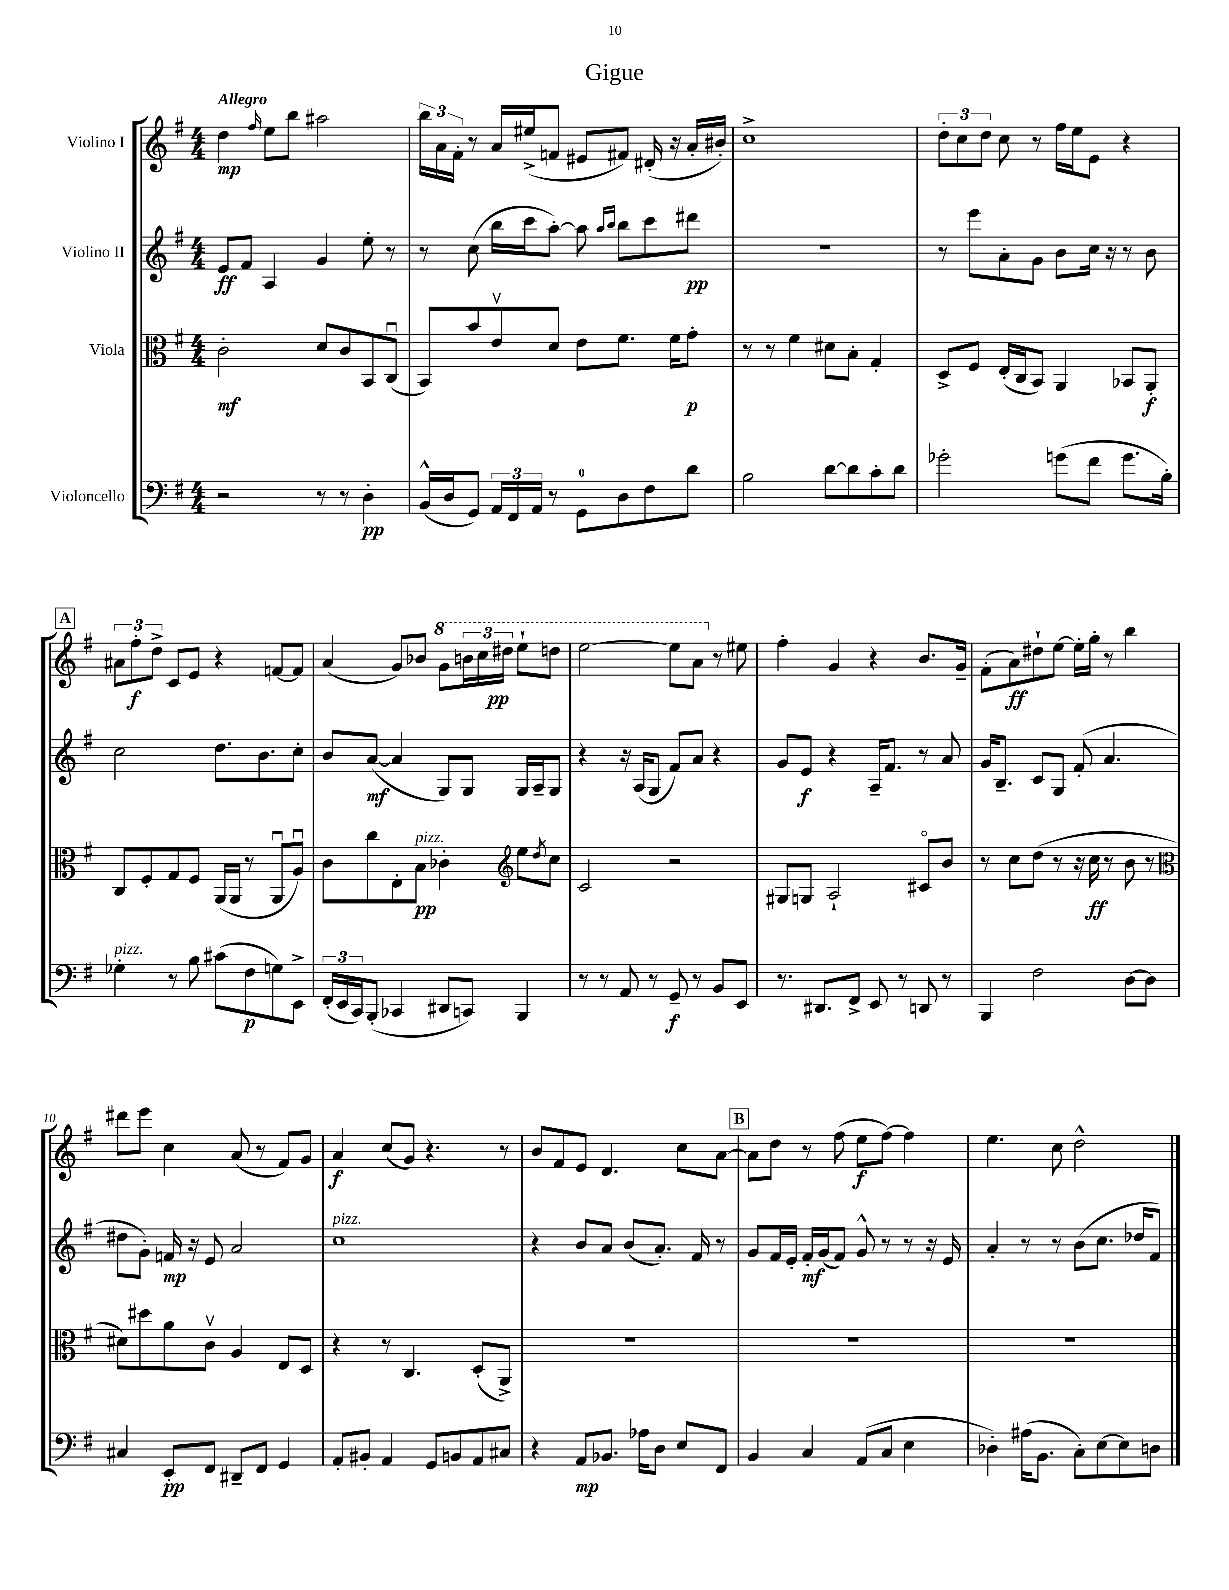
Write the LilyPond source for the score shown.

\header { title = "Gigue" }
<<
\new StaffGroup <<
\new Staff = "s0" \with { instrumentName = "Violino I" } {
    \clef treble \key g \major \numericTimeSignature \time 4/4 \tempo "Allegro"
    d''4\mp \grace { fis''16 } e''8 b''8 ais''2 |
    \tuplet 3/2 { b''16 a'16 fis'16-. } r8 a'16 eis''16->( f'8 eis'8 fis'8) dis'16-.( r16 a'16-. bis'16-.) |
    c''1-> |
    \tuplet 3/2 { d''8-. c''8 d''8 } c''8 r8 fis''16 e''16 e'8 r4 |
    \mark \markup { \box "A" } \tuplet 3/2 { ais'8 fis''8-.\f d''8-> } c'8 e'8 r4 f'8~ f'8 |
    a'4( g'8) bes'8 \ottava #1 g''8 \tuplet 3/2 { b''!16 c'''16 dis'''16\pp } e'''8-! d'''8 |
    e'''2~ e'''8 a''8 \ottava #0 r8 eis''8 |
    fis''4-. g'4 r4 b'8. g'16-- |
    fis'8-.( a'8\ff) dis''8-! e''8~ e''16-. g''16-. r8 b''4 |
    dis'''8 e'''8 c''4 a'8( r8 fis'8) g'8 |
    a'4\f c''8( g'8) r4. r8 |
    b'8 fis'8 e'8 d'4. c''8 a'8~ |
    \mark \markup { \box "B" } a'8 d''8 r8 fis''8( e''8\f fis''8~) fis''4 |
    e''4. c''8 d''2-^ \bar "|." |
}
\new Staff = "s1" \with { instrumentName = "Violino II" } {
    \clef treble \key g \major \numericTimeSignature \time 4/4
    e'8\ff fis'8 a4 g'4 e''8-. r8 |
    r8 c''8( b''16 c'''16 a''8~-.) a''8 \grace { a''16 b''16 } b''8 c'''8 dis'''8\pp |
    r1 |
    r8 e'''8 a'8-. g'8 b'8 c''16 r16 r8 b'8 |
    \mark \markup { \box "A" } c''2 d''8. b'8. c''8-. |
    b'8 a'8~\mf( a'4 g8) g8 g16 a16-- g8 |
    r4 r16 a16( g8 fis'8) a'8 r4 |
    g'8 e'8\f r4 a16-- fis'8. r8 a'8 |
    g'16 b8.-- c'8 g8 fis'8-.( a'4. |
    dis''8 g'8-.) f'16\mp r16 e'8 a'2 |
    c''1^\markup { \italic "pizz." } |
    r4 b'8 a'8 b'8( a'8.-.) fis'16 r8 |
    \mark \markup { \box "B" } g'8 fis'16 e'16-. fis'16-.\mf g'16( fis'8) g'8-^ r8 r8 r16 e'16 |
    a'4-. r8 r8 b'8( c''8. des''16 fis'8) \bar "|." |
}
\new Staff = "s2" \with { instrumentName = "Viola" } {
    \clef alto \key g \major \numericTimeSignature \time 4/4
    c'2-.\mf d'8 c'8 b,8 c8\downbow( |
    b,8) b'8 e'8\upbow d'8 e'8 fis'8. fis'16 g'8-.\p |
    r8 r8 fis'4 dis'8 b8-. g4-. |
    d8-> fis8 e16-.( c16 b,8) a,4 bes,8 a,8-.\f |
    \mark \markup { \box "A" } c8 fis8-. g8 fis8 a,16( a,16 r8 a,8\downbow a8\downbow) |
    c'8 c''8 e8-. b8\pp^\markup { \italic "pizz." } ces'4-. \clef treble e''8 \acciaccatura { d''8 } c''8 |
    c'2 r2 |
    gis8 g8 a2-! cis'8\flageolet b'8 |
    r8 c''8 d''8( r8 r16 c''16\ff r8 b'8 r8 |
    \clef alto dis'8) dis''8 a'8 c'8\upbow a4 e8 d8 |
    r4 r8 c4. d8-.( a,8->) |
    R1 |
    \mark \markup { \box "B" } R1 |
    R1 \bar "|." |
}
\new Staff = "s3" \with { instrumentName = "Violoncello" } {
    \clef bass \key g \major \numericTimeSignature \time 4/4
    r2 r8 r8 d4-.\pp |
    b,16-^( d16 g,8) \tuplet 3/2 { a,16 fis,16 a,16 } r8 g,8-0 d8 fis8 d'8 |
    b2 d'8~ d'8 c'8-. d'8 |
    ges'2-. g'8( fis'8 g'8. b16-.) |
    \mark \markup { \box "A" } ges4-.^\markup { \italic "pizz." } r8 b8 cis'8( fis8\p g8) e,8-> |
    \tuplet 3/2 { fis,16-.( e,16 c,16) } b,,8-.( ces,4 dis,8 c,8) b,,4 |
    r8 r8 a,8 r8 g,8--\f r8 b,8 e,8 |
    r8. dis,8. fis,8-> e,8 r8 d,8 r8 |
    b,,4 fis2 d8~ d8 |
    cis4 e,8-.\pp fis,8 dis,8-- fis,8 g,4 |
    a,8-. bis,8-. a,4 g,8 b,8 a,8 cis8 |
    r4 a,8\mp bes,8. aes16 d8 e8 fis,8 |
    \mark \markup { \box "B" } b,4 c4 a,8( c8 e4 |
    des4-.) ais16( b,8. c8-.) e8~ e8 d8 \bar "|." |
}
>>
>>
